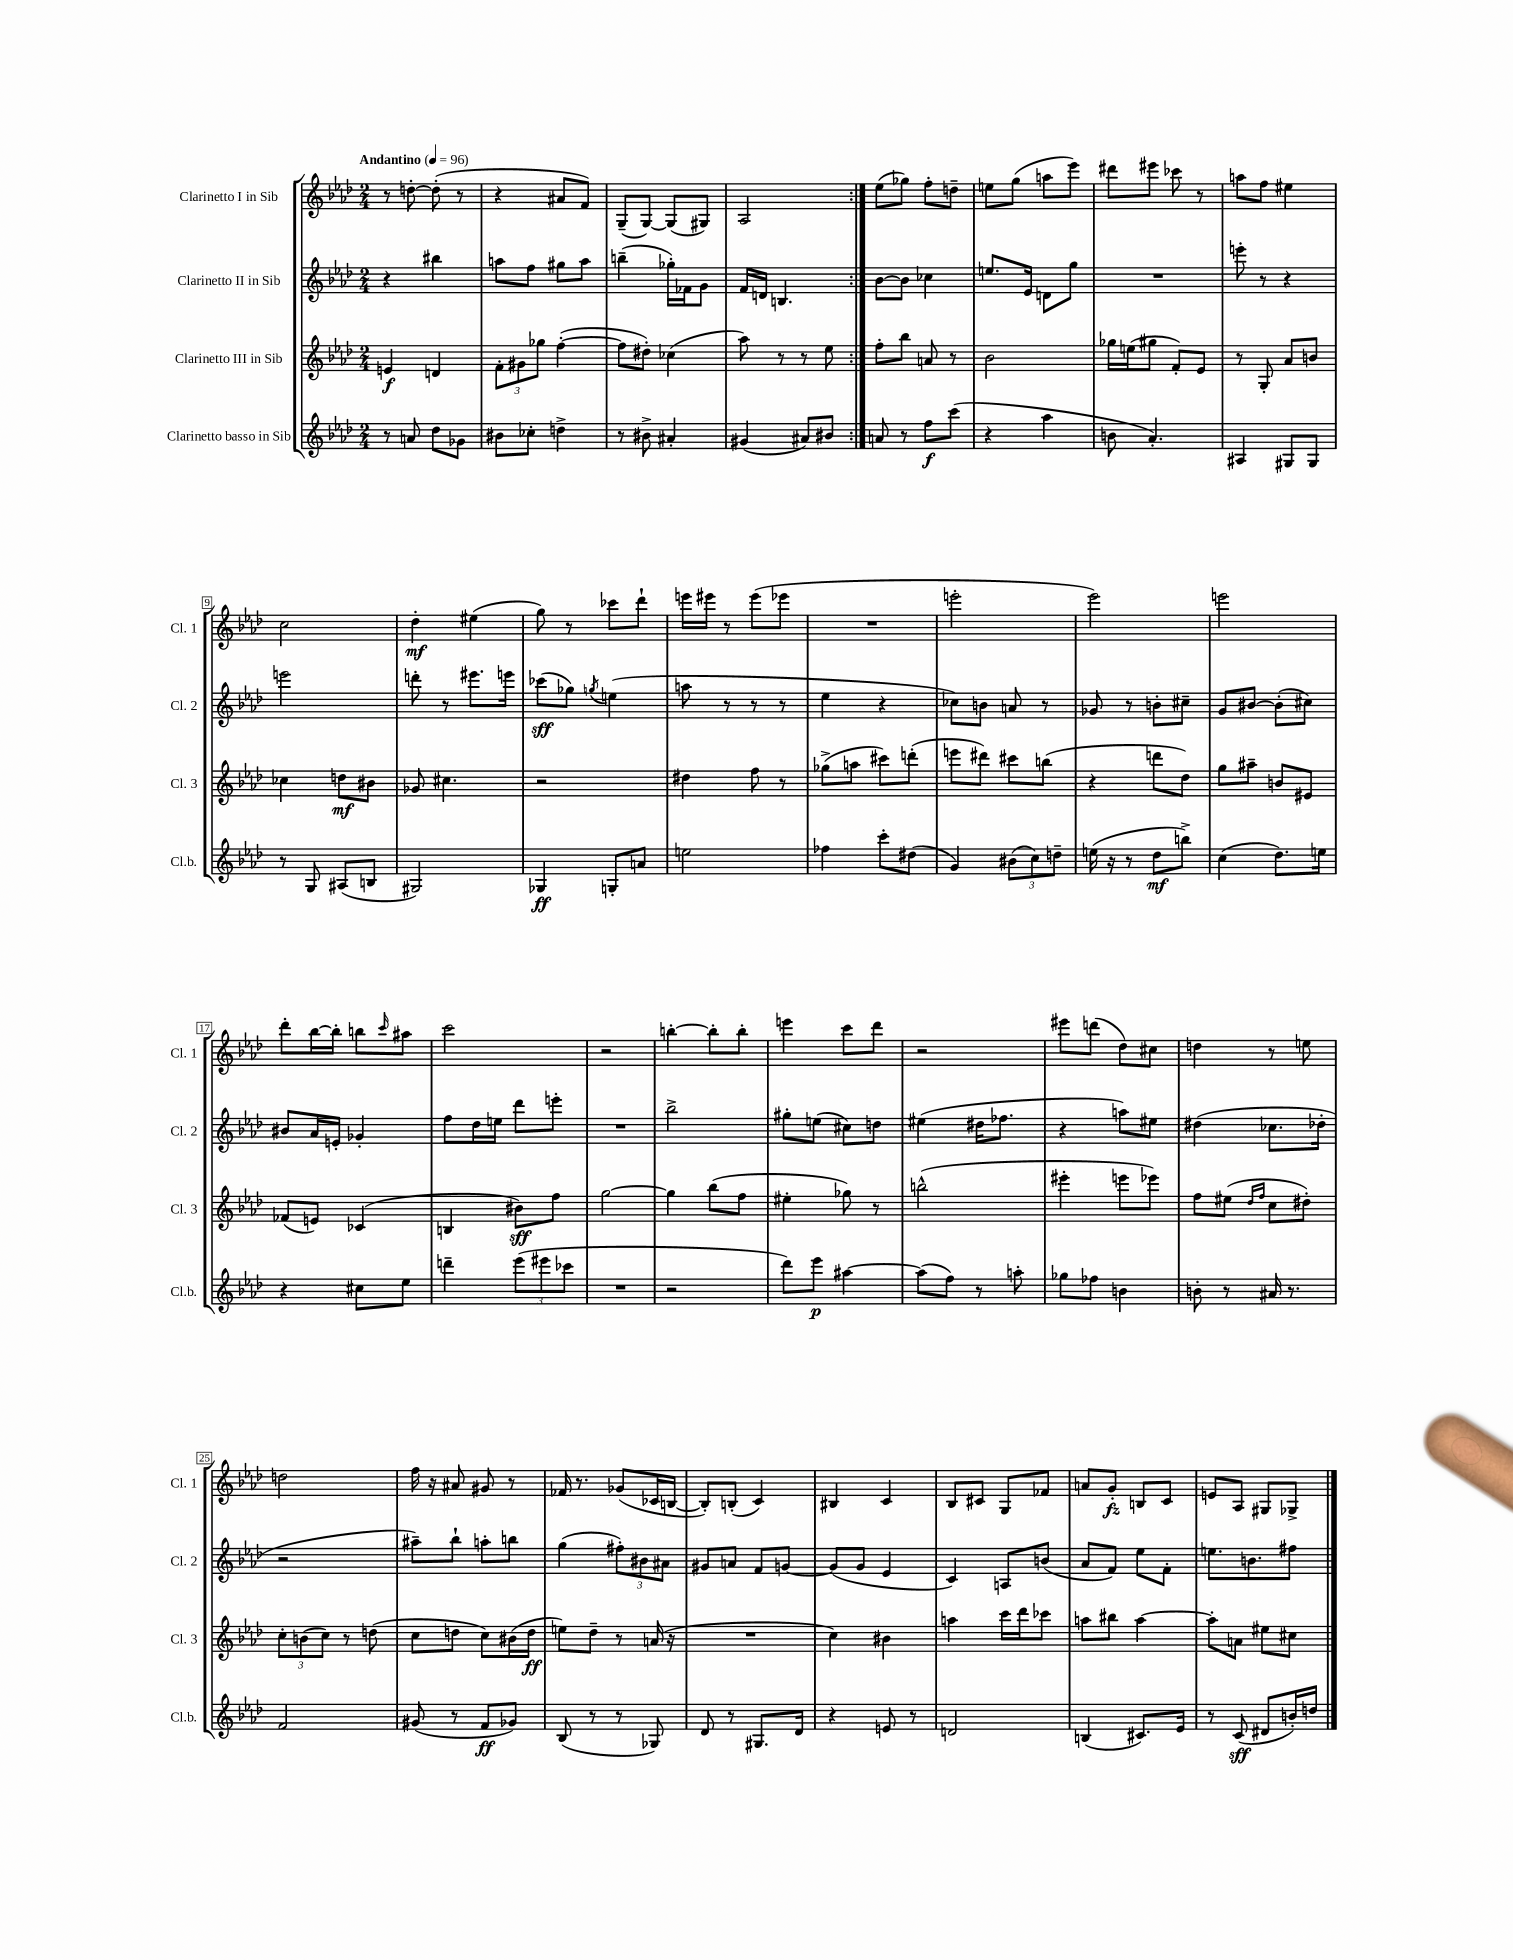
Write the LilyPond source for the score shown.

<<
\new StaffGroup <<
\new Staff = "s0" \with { instrumentName = "Clarinetto I in Sib" shortInstrumentName = "Cl. 1" } {
    \clef treble \key aes \major \numericTimeSignature \time 2/4 \tempo "Andantino" 4 = 96
    \repeat volta 2 { r8 d''8~-. d''8-.( r8 |
    r4 ais'8 f'8) |
    g8--( g8~) g8( gis8) |
    aes2 | }
    ees''8( ges''8) f''8-. d''8-- |
    e''8 g''8( a''8 ees'''8) |
    dis'''8 eis'''8 ces'''8 r8 |
    a''8 f''8 eis''4 |
    c''2 |
    des''4-.\mf eis''4( |
    g''8) r8 ces'''8 des'''8-! |
    e'''16 eis'''16 r8 eis'''8( ees'''8 |
    R2 |
    e'''2-. |
    ees'''2) |
    e'''2 |
    des'''8-. bes''16~ bes''16-. b''8 \grace { c'''16 } ais''8 |
    c'''2 |
    r2 |
    b''4~-. b''8-. b''8-. |
    e'''4 c'''8 des'''8 |
    r2 |
    eis'''8 d'''8( des''8) cis''8 |
    d''4 r8 e''8 |
    d''2 |
    f''16 r16 ais'8 gis'8 r8 |
    fes'16 r8. ges'8( ces'16 b16~ |
    b8-.) b8-.( c'4) |
    bis4 c'4 |
    bes8 cis'8 g8 fes'8 |
    a'8 g'8-.\fz b8 c'8 |
    e'8 aes8 gis8 ges8-> \bar "|." |
}
\new Staff = "s1" \with { instrumentName = "Clarinetto II in Sib" shortInstrumentName = "Cl. 2" } {
    \clef treble \key aes \major \numericTimeSignature \time 2/4
    \repeat volta 2 { r4 bis''4 |
    a''8 f''8 gis''8 a''8 |
    b''4--( ges''16-.) fes'16 g'8 |
    f'16 d'16 b4. | }
    bes'8~ bes'8 ces''4 |
    e''8. ees'16 d'8 g''8 |
    R2 |
    e'''8-. r8 r4 |
    e'''2 |
    d'''8-. r8 eis'''8. e'''16 |
    ces'''8\sff( ges''8) \acciaccatura { g''8 } e''4( |
    a''8 r8 r8 r8 |
    ees''4 r4 |
    ces''8) b'8 a'8 r8 |
    ges'8 r8 b'8-. cis''8-- |
    g'8 bis'8~ bis'8-.( cis''8) |
    bis'8 aes'16 e'16-. ges'4-. |
    f''8 des''16 e''16 des'''8 e'''8-. |
    R2 |
    bes''2-> |
    gis''8-. e''8( cis''8) d''8 |
    eis''4( dis''16 fes''8. |
    r4 a''8) eis''8 |
    dis''4( ces''8. des''16-. |
    r2 |
    ais''8--) bes''8-! a''8-. b''8 |
    g''4( \tuplet 3/2 { fis''8-.) bis'8 ais'8 } |
    gis'8 a'8 f'8 g'8~ |
    g'8( g'8 ees'4 |
    c'4) a8 b'8( |
    aes'8 f'8) ees''8 f'8-. |
    e''8. b'8. fis''8 \bar "|." |
}
\new Staff = "s2" \with { instrumentName = "Clarinetto III in Sib" shortInstrumentName = "Cl. 3" } {
    \clef treble \key aes \major \numericTimeSignature \time 2/4
    \repeat volta 2 { e'4\f d'4 |
    \tuplet 3/2 { f'8-. gis'8 ges''8 } f''4~-.( |
    f''8 dis''8-.) ces''4( |
    aes''8) r8 r8 ees''8 | }
    f''8-. bes''8 a'8 r8 |
    bes'2 |
    ges''16 e''16( gis''8 f'8-.) ees'8 |
    r8 g8-. aes'8 b'8 |
    ces''4 d''8\mf bis'8 |
    ges'8 cis''4. |
    r2 |
    dis''4 f''8 r8 |
    ges''8->( a''8 cis'''8) d'''8-.( |
    e'''8 dis'''8) cis'''8 b''8( |
    r4 d'''8 des''8) |
    g''8 ais''8-- b'8 eis'8 |
    fes'8( e'8) ces'4( |
    b4 bis'8\sff) f''8 |
    g''2~ |
    g''4 bes''8( f''8 |
    eis''4-. ges''8) r8 |
    b''2-^( |
    eis'''4-. e'''8 ees'''8) |
    f''8 eis''8( \grace { des''16 f''16 } c''8 dis''8-.) |
    \tuplet 3/2 { c''8-. b'8( c''8) } r8 d''8( |
    c''8 d''8 c''8) bis'16( d''16\ff |
    e''8) des''8-- r8 a'16( r16 |
    R2 |
    c''4) bis'4 |
    a''4 c'''16 des'''16 ces'''8 |
    a''8 bis''8 a''4~ |
    a''8-. a'8 eis''8 cis''8 \bar "|." |
}
\new Staff = "s3" \with { instrumentName = "Clarinetto basso in Sib" shortInstrumentName = "Cl.b." } {
    \clef treble \key aes \major \numericTimeSignature \time 2/4
    \repeat volta 2 { r8 a'8 des''8 ges'8 |
    bis'8 ces''8-. d''4-> |
    r8 bis'8-> ais'4-. |
    gis'4( ais'8) bis'8 | }
    a'8 r8 f''8\f c'''8( |
    r4 aes''4 |
    b'8 aes'4.-.) |
    ais4 gis8 gis8 |
    r8 g8 ais8( b8 |
    gis2) |
    ges4\ff g8-. a'8 |
    e''2 |
    fes''4 c'''8-. dis''8( |
    g'4) \tuplet 3/2 { bis'8( c''8) d''8-- } |
    e''16( r16 r8 des''8\mf b''8->) |
    c''4( des''8.) e''16 |
    r4 cis''8 ees''8 |
    d'''4-- \tuplet 3/2 { ees'''8( eis'''8 ces'''8 } |
    R2 |
    r2 |
    des'''8) ees'''8\p ais''4~ |
    ais''8( f''8) r8 a''8-. |
    ges''8 fes''8 b'4 |
    b'8-. r8 ais'16 r8. |
    f'2 |
    gis'8( r8 f'8\ff ges'8) |
    bes8( r8 r8 ges8) |
    des'8 r8 gis8. des'16 |
    r4 e'8 r8 |
    d'2 |
    b4( cis'8.) ees'16 |
    r8 c'8\sff( dis'8 b'16-.) d''16 \bar "|." |
}
>>
>>
\layout { \context { \Score \override BarNumber.stencil = #(make-stencil-boxer 0.1 0.3 ly:text-interface::print) } }
